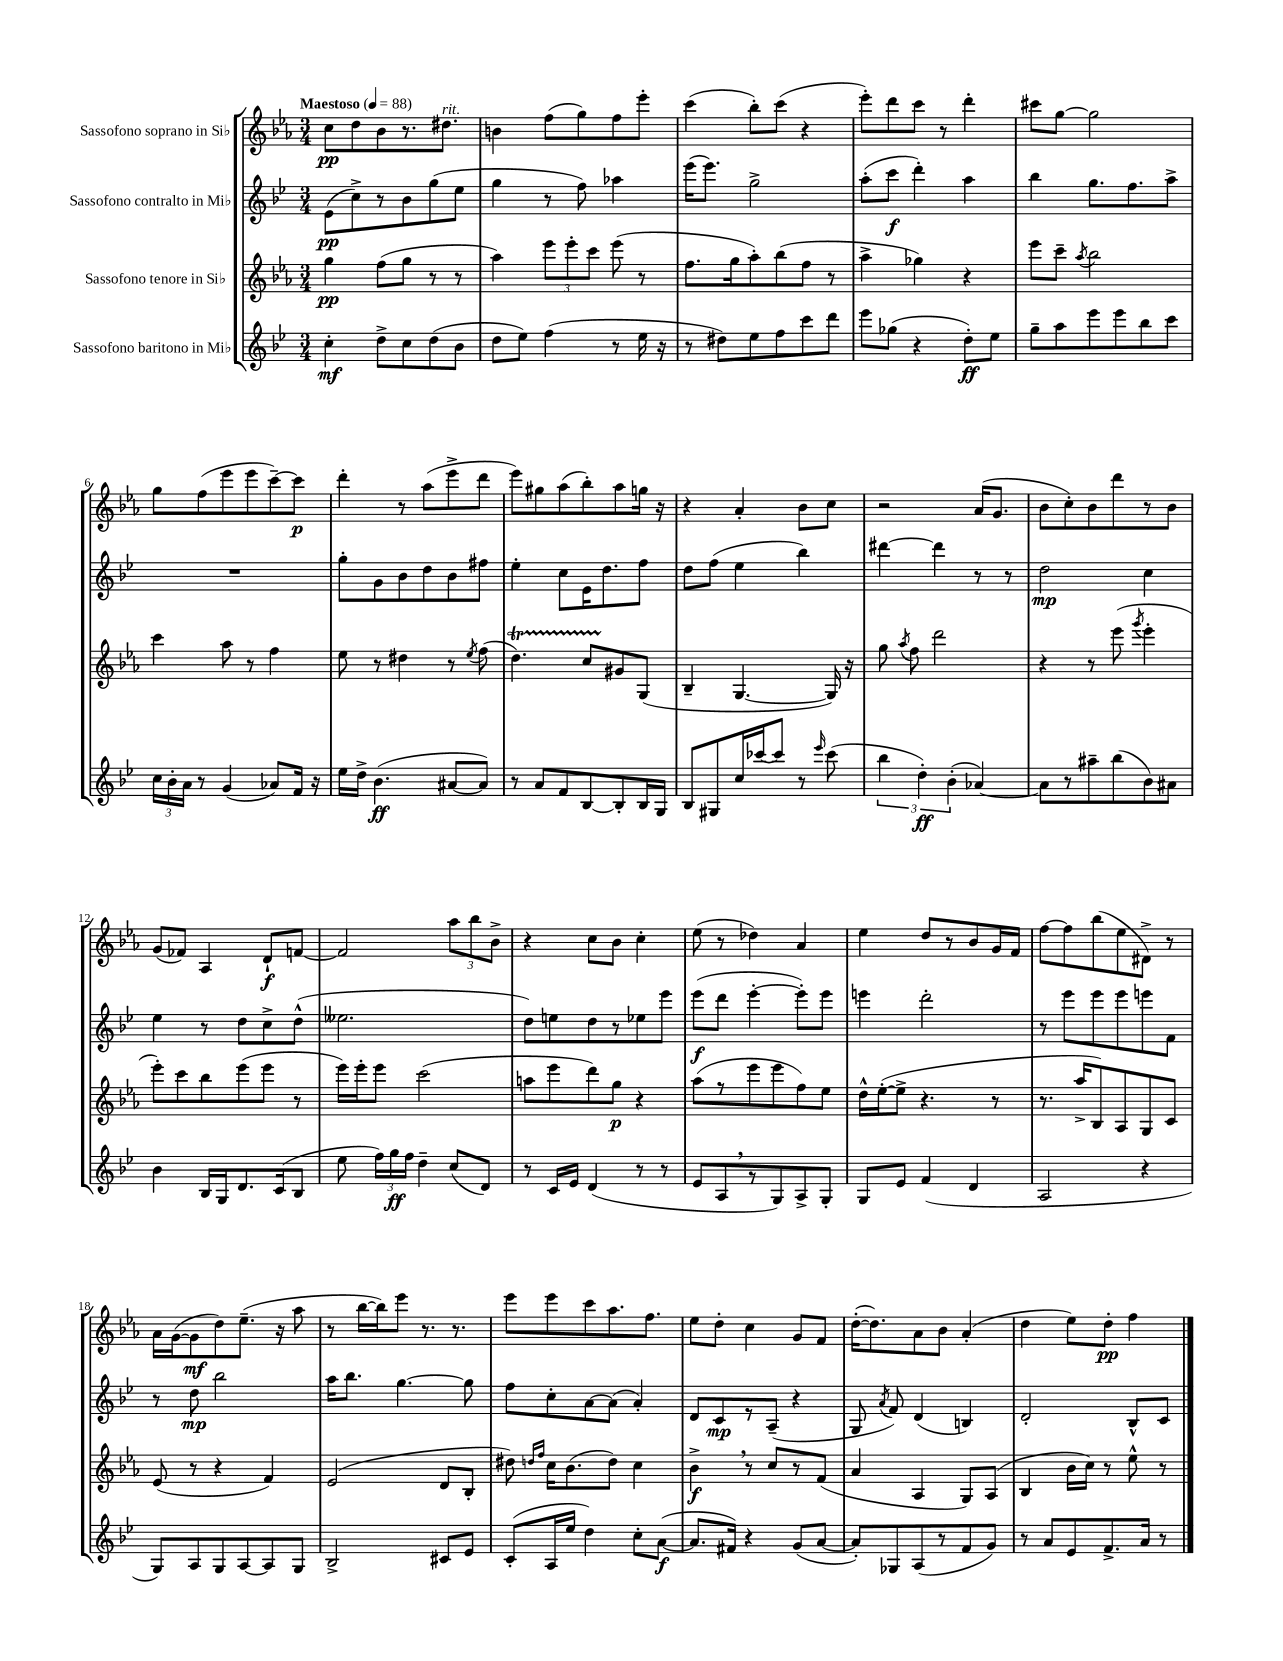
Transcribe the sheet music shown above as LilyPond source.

<<
\new StaffGroup <<
\new Staff = "s0" \with { instrumentName = "Sassofono soprano in Sib" } {
    \clef treble \key ees \major \numericTimeSignature \time 3/4 \tempo "Maestoso" 4 = 88
    \autoBeamOff c''8[\pp d''8 bes'8 r8. dis''8.]^\markup { \italic "rit." } |
    b'4 f''8[( g''8) f''8 ees'''8]-. |
    c'''4( bes''8[-.) c'''8]( r4 |
    ees'''8[-.) d'''8 c'''8] r8 d'''4-. |
    cis'''8[ g''8]~ g''2 |
    g''8[ f''8( ees'''8 ees'''8 c'''8~--) c'''8]\p |
    d'''4-. r8 aes''8[( ees'''8-> d'''8] |
    ees'''8[) gis''8 aes''8( bes''8-.) aes''8 g''16] r16 |
    r4 aes'4-. bes'8[ c''8] |
    r2 aes'16[( g'8.] |
    bes'8[ c''8-.) bes'8 d'''8 r8 bes'8] |
    g'8[( fes'8]) aes4 d'8[-!\f f'8]~ |
    f'2 \tuplet 3/2 { aes''8[ bes''8 bes'8]-> } |
    r4 c''8[ bes'8] c''4-. |
    ees''8( r8 des''4) aes'4 |
    ees''4 d''8[ r8 bes'8 g'16 f'16] |
    f''8[~ f''8 bes''8( ees''8 dis'8]->) r8 |
    aes'16[ g'16~( g'8\mf d''8) ees''8.]--( r16 aes''8 |
    r8 bes''16[~ bes''16) ees'''8] r8. r8. |
    ees'''8[ ees'''8 c'''8 aes''8. f''8.] |
    ees''8[ d''8]-. c''4 g'8[ f'8] |
    d''16[~-.( d''8.) aes'8 bes'8] aes'4-.( |
    d''4 ees''8[) d''8]-.\pp f''4 \bar "|." |
}
\new Staff = "s1" \with { instrumentName = "Sassofono contralto in Mib" } {
    \clef treble \key bes \major \numericTimeSignature \time 3/4
    \autoBeamOff ees'8[\pp( c''8->) r8 bes'8 g''8( ees''8] |
    g''4 r8 f''8) aes''4 |
    ees'''16[( ees'''8.]) g''2-> |
    a''8[-.( c'''8]\f d'''4-.) a''4 |
    bes''4 g''8.[ f''8. a''8]-> |
    R2. |
    g''8[-. g'8 bes'8 d''8 bes'8 fis''8] |
    ees''4-. c''8[ ees'16 d''8. f''8] |
    d''8[ f''8]( ees''4 bes''4) |
    dis'''4~ dis'''4 r8 r8 |
    d''2\mp c''4 |
    ees''4 r8 d''8[ c''8-> d''8]-^( |
    eeses''2. |
    d''8[) e''8 d''8 r8 ees''8 ees'''8] |
    ees'''8[\f( d'''8] ees'''4~-. ees'''8[-.) ees'''8] |
    e'''4 d'''2-. |
    r8 ees'''8[ ees'''8 ees'''8 e'''8 f'8] |
    r8 d''8\mp bes''2 |
    a''16[ bes''8.] g''4.~ g''8 |
    f''8[ c''8-. a'8~ a'8]( a'4-.) |
    d'8[ c'8\mp r8 a8]--( r4 |
    g8 \acciaccatura { a'8 } f'8) d'4( b4) |
    d'2-. bes8[-^ c'8] \bar "|." |
}
\new Staff = "s2" \with { instrumentName = "Sassofono tenore in Sib" } {
    \clef treble \key ees \major \numericTimeSignature \time 3/4
    \autoBeamOff g''4\pp f''8[( g''8] r8 r8 |
    aes''4) \tuplet 3/2 { ees'''8[ ees'''8-. c'''8] } ees'''8( r8 |
    f''8.[ g''16 aes''8-.) bes''8( f''8] r8 |
    aes''4-> ges''4) r4 |
    ees'''8[ c'''8]-- \acciaccatura { aes''8 } bes''2 |
    c'''4 aes''8 r8 f''4 |
    ees''8 r8 dis''4 r8 \acciaccatura { ees''8 } f''8( |
    d''4.\startTrillSpan) c''8[ gis'8\stopTrillSpan g8]( |
    bes4-- g4.~ g16) r16 |
    g''8 \acciaccatura { aes''8 } f''8 d'''2 |
    r4 r8 ees'''8( \acciaccatura { g'''8 } ees'''4-. |
    ees'''8[-.) c'''8 bes''8 ees'''8( ees'''8] r8 |
    ees'''16[) ees'''16-. ees'''8] c'''2( |
    a''8[ ees'''8 d'''8) g''8]\p r4 |
    aes''8[( r8 ees'''8 ees'''8 f''8) ees''8] |
    d''16[-^ ees''16~-.( ees''8]-> r4. r8 |
    r8. aes''16[-> bes8) aes8 g8 c'8] |
    ees'8( r8 r4 f'4) |
    ees'2( d'8[ bes8]-. |
    dis''8) \grace { d''16[ f''16] } c''16[ bes'8.( d''8]) c''4 |
    bes'4->\f \breathe r8 c''8[ r8 f'8]( |
    aes'4 aes4 g8[) aes8]( |
    bes4 bes'16[ c''16]) r8 ees''8-^ r8 \bar "|." |
}
\new Staff = "s3" \with { instrumentName = "Sassofono baritono in Mib" } {
    \clef treble \key bes \major \numericTimeSignature \time 3/4
    \autoBeamOff c''4-.\mf d''8[-> c''8 d''8( bes'8] |
    d''8[ ees''8]) f''4( r8 ees''16 r16 |
    r8 dis''8[) ees''8 f''8 c'''8 d'''8] |
    ees'''8[ ges''8]( r4 d''8[-.\ff) ees''8] |
    g''8[-- a''8 ees'''8 ees'''8 bes''8 c'''8] |
    \tuplet 3/2 { c''16[ bes'16-. a'16] } r8 g'4( aes'8[) f'16] r16 |
    ees''16[ d''16]-> bes'4.\ff( ais'8[~ ais'8]) |
    r8 a'8[ f'8 bes8~ bes8-. bes16 g16] |
    bes8[ gis8 c''16 ces'''16~ ces'''8] r8 \grace { ees'''16 } ces'''8( |
    \tuplet 3/2 { bes''4 d''4-.\ff) bes'4-.( } aes'4~) |
    aes'8[ r8 ais''8-- bes''8( bes'8) ais'8] |
    bes'4 bes16[ g16 d'8. c'16( bes8] |
    ees''8 \tuplet 3/2 { f''16[) g''16\ff f''16] } d''4-- c''8[( d'8]) |
    r8 c'16[ ees'16] d'4( r8 r8 |
    ees'8[ a8 \breathe r8 g8) a8-> g8]-. |
    g8[ ees'8] f'4( d'4 |
    a2 r4 |
    g8[) a8 g8 a8~ a8 g8] |
    bes2-> cis'8[ ees'8] |
    c'8[-.( a16 ees''16] d''4) c''8[-. a'8]~\f( |
    a'8.[ fis'16]) r4 g'8[( a'8]~ |
    a'8[-.) ges8 a8( r8 f'8 g'8]) |
    r8 a'8[ ees'8 f'8.-> a'16] r8 \bar "|." |
}
>>
>>
